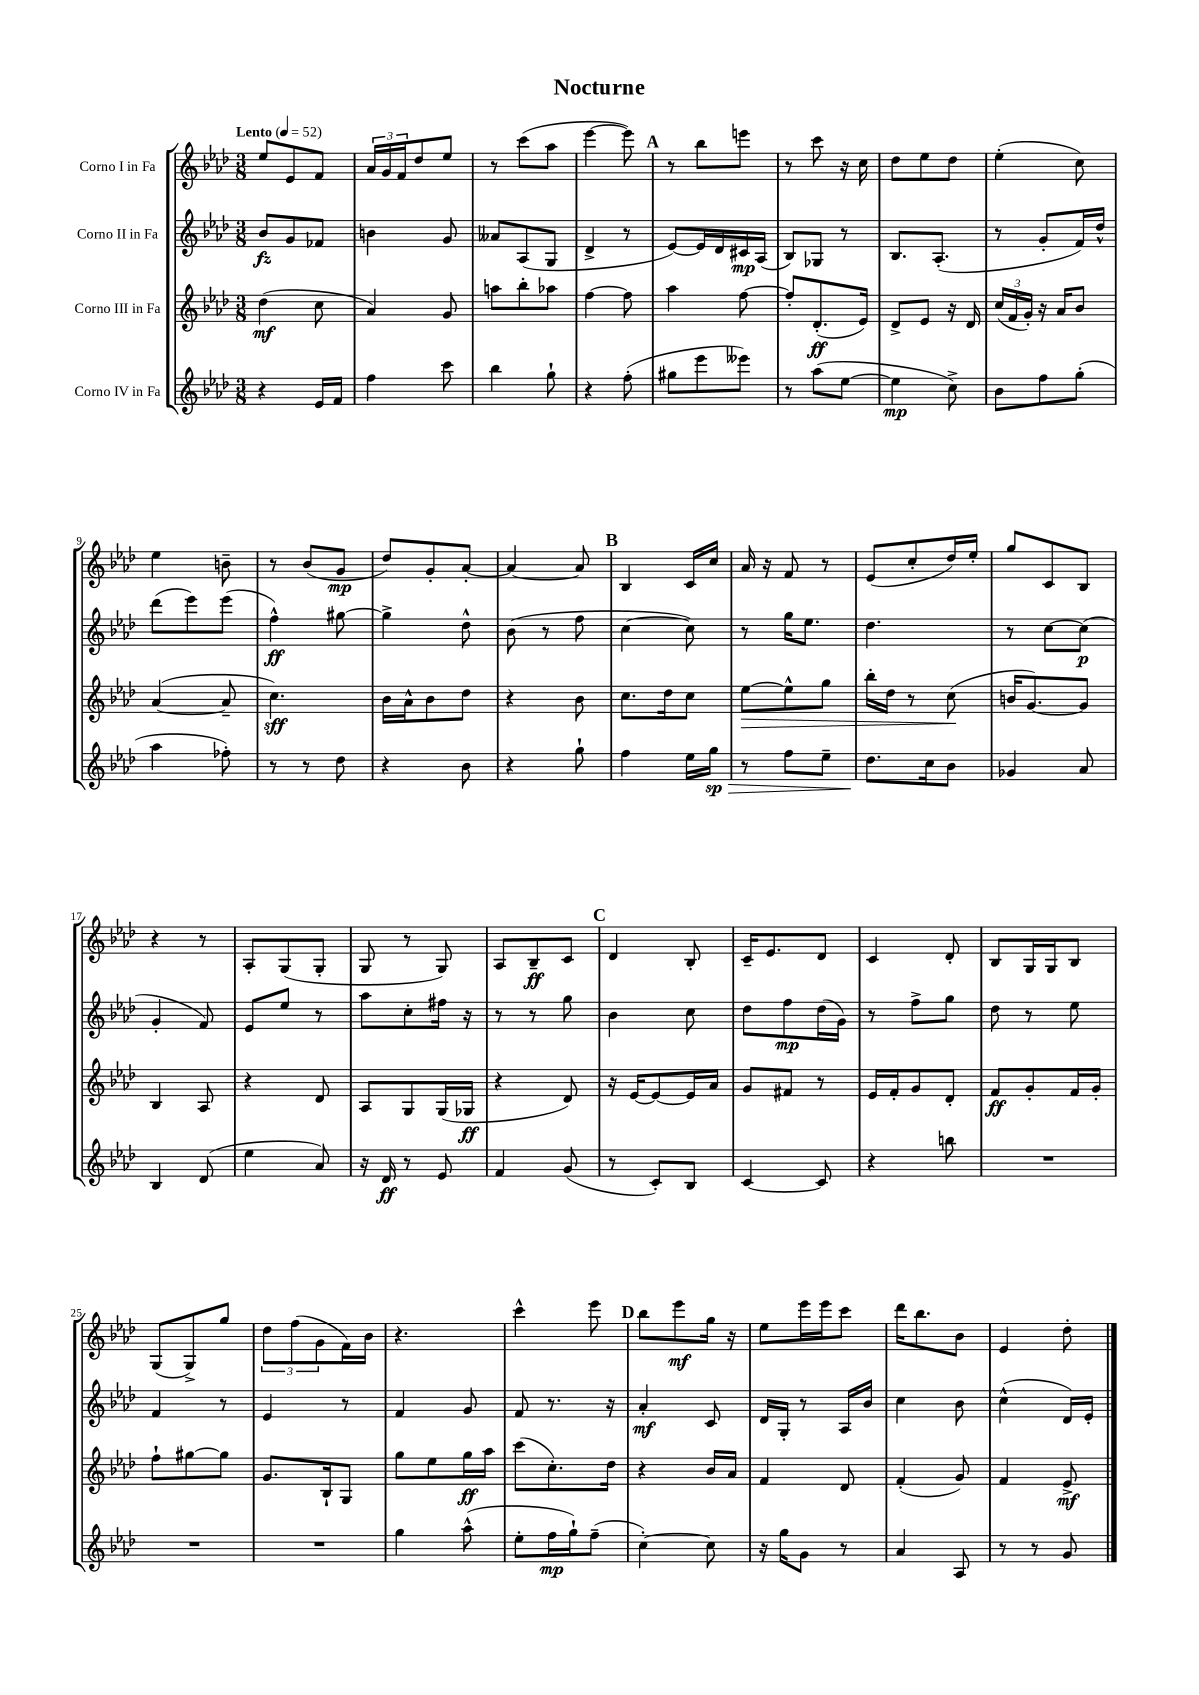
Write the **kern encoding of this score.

**kern	**kern	**kern	**kern
*staff4	*staff3	*staff2	*staff1
*clefG2	*clefG2	*clefG2	*clefG2
*k[b-e-a-d-]	*k[b-e-a-d-]	*k[b-e-a-d-]	*k[b-e-a-d-]
*M3/8	*M3/8	*M3/8	*M3/8
*MM52	*MM52	*MM52	*MM52
4r	(4dd-	8b-	8ee-
.	.	8g	8e-
16e-	8cc	8f-	8f
16f	.	.	.
=	=	=	=
4ff	4a-)	4b	24a-
.	.	.	24g
.	.	.	24f
.	.	.	8dd-
8ccc	8g	8g	8ee-
=	=	=	=
4bb-	8aa	8a--	8r
.	8bb-'	(8A-	(8ccc
8gg`	8aa-	8G	8aa-
=	=	=	=
4r	[4ff	4d-^	[4eee-
(8ff'	8ff]	8r	8eee-])
=	=	=	=
8gg#	4aa-	[8e-)	8r
8eee-	.	16e-]	8bb-
.	.	16d-	.
8eee--)	[8ff	16c#	8eee
.	.	(16A-	.
=	=	=	=
8r	8ff']	8B-)	8r
(8aa-	(8.d-'	8G-	8ccc
[8ee-	.	8r	16r
.	16e-)	.	16cc
=	=	=	=
4ee-]	8d-^	8.B-	8dd-
.	8e-	.	8ee-
.	.	(8.A-'	.
8cc^)	16r	.	8dd-
.	16d-	.	.
=	=	=	=
8b-	(24cc	8r	(4ee-'
.	24f	.	.
.	24g')	.	.
8ff	16r	8g'	.
.	16a-	.	.
(8gg'	8b-	16f)	8cc)
.	.	16dd-^^	.
=	=	=	=
4aa-	([4a-	(8ddd-	4ee-
.	.	8eee-)	.
8ff-')	8a-~]	(8eee-	8b~
=	=	=	=
8r	4.cc)	4ff^^)	8r
8r	.	.	(8b-
8dd-	.	[8gg#	8g
=	=	=	=
4r	16b-	4gg#^]	8dd-)
.	16a-^^	.	.
.	8b-	.	8g'
8b-	8dd-	8dd-^^	[8a-'
=	=	=	=
4r	4r	(8b-	4a-_
.	.	8r	.
8gg`	8b-	8ff	8a-]
=	=	=	=
4ff	8.cc	[4cc	4B-
.	16dd-	.	.
16ee-	8cc	8cc])	16c
16gg	.	.	16cc
=	=	=	=
8r	[8ee-	8r	16a-
.	.	.	16r
8ff	8ee-^^]	16gg	8f
.	.	8.ee-	.
8ee-~	8gg	.	8r
=	=	=	=
8.dd-	16bb-'	4.dd-	(8e-
.	16dd-	.	.
.	8r	.	8cc'
16cc	.	.	.
8b-	(8cc	.	16dd-)
.	.	.	16ee-'
=	=	=	=
4g-	16b	8r	8gg
.	[8.g)	.	.
.	.	[8cc	8c
8a-	8g]	(8cc]	8B-
=	=	=	=
4B-	4B-	4g'	4r
(8d-	8A-	8f)	8r
=	=	=	=
4ee-	4r	8e-	8A-'
.	.	8ee-	(8G
8a-)	8d-	8r	8G'
=	=	=	=
16r	8A-	8aa-	8G
16d-	.	.	.
8r	8G	8cc'	8r
8e-	(16G	16ff#	8G)
.	16G-	16r	.
=	=	=	=
4f	4r	8r	8A-
.	.	8r	8B-~
(8g	8d-)	8gg	8c
=	=	=	=
8r	16r	4b-	4d-
.	[16e-	.	.
8c')	8e-_	.	.
8B-	16e-]	8cc	8B-'
.	16a-	.	.
=	=	=	=
[4c	8g	8dd-	16c~
.	.	.	8.e-
.	8f#	8ff	.
8c]	8r	(16dd-	8d-
.	.	16g)	.
=	=	=	=
4r	16e-	8r	4c
.	16f'	.	.
.	8g	8ff^	.
8bb	8d-'	8gg	8d-'
=	=	=	=
4.r	8f	8dd-	8B-
.	8g'	8r	16G
.	.	.	16G
.	16f	8ee-	8B-
.	16g'	.	.
=	=	=	=
4.r	8ff`	4f	(8G
.	[8gg#	.	8G^)
.	8gg#]	8r	8gg
=	=	=	=
4.r	8.g	4e-	12dd-
.	.	.	(12ff
.	.	.	12g
.	16B-`	.	.
.	8G	8r	16f)
.	.	.	16b-
=	=	=	=
4gg	8gg	4f	4.r
.	8ee-	.	.
(8aa-^^	16gg	8g	.
.	16aa-	.	.
=	=	=	=
8ee-'	(8ccc	8f	4ccc^^
16ff	8.cc')	8.r	.
16gg`)	.	.	.
(8ff~	.	.	8eee-
.	16dd-	16r	.
=	=	=	=
[4cc')	4r	4a-'	8bb-
.	.	.	8eee-
8cc]	16b-	8c	16gg
.	16a-	.	16r
=	=	=	=
16r	4f	16d-	8ee-
16gg	.	16G'	.
8g	.	8r	16eee-
.	.	.	16eee-
8r	8d-	16A-	8ccc
.	.	16b-	.
=	=	=	=
4a-	(4f'	4cc	16ddd-
.	.	.	8.bb-
8A-	8g)	8b-	8b-
=	=	=	=
8r	4f	(4cc^^	4e-
8r	.	.	.
8g	8e-^	16d-)	8dd-'
.	.	16e-'	.
==	==	==	==
*-	*-	*-	*-
